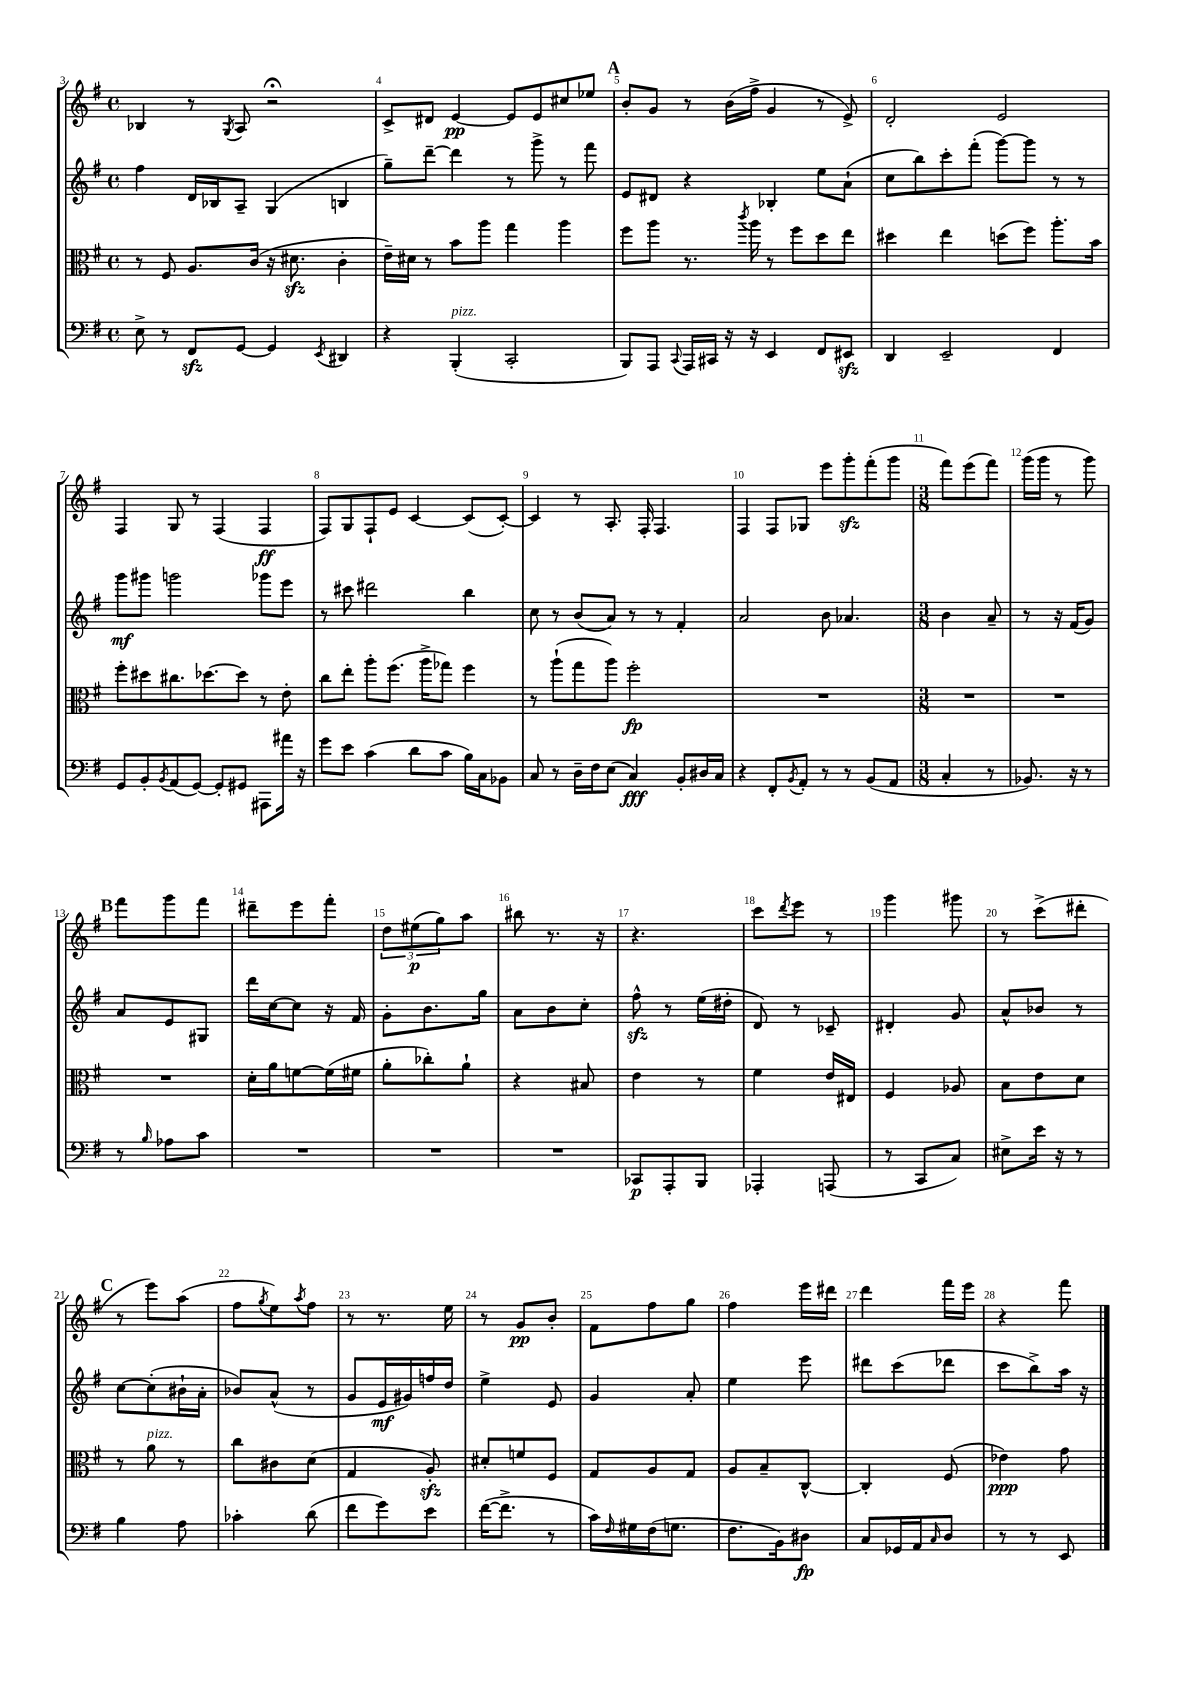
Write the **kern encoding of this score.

**kern	**dynam	**kern	**dynam	**kern	**dynam	**kern	**dynam
*part4	*part4	*part3	*part3	*part2	*part2	*part1	*part1
*staff4	*staff4	*staff3	*staff3	*staff2	*staff2	*staff1	*staff1
*clefF4	*	*clefC3	*	*clefG2	*	*clefG2	*
*k[f#]	*	*k[f#]	*	*k[f#]	*	*k[f#]	*
*M4/4	*	*M4/4	*	*M4/4	*	*M4/4	*
*met(c)	*	*met(c)	*	*met(c)	*	*met(c)	*
=3	=3	=3	=3	=3	=3	=3	=3
8E^\	.	8r	.	4ff#\	.	4B-X/	.
8r	.	8F#/	.	.	.	.	.
8FF#zz/L	.	8.A/L	.	16d/LL	.	8r	.
.	.	.	.	16B-X/J	.	.	.
.	.	.	.	.	.	8qG/	.
[8GG/J	.	.	.	8A~/J	.	8A/	.
.	.	(16c/Jk	.	.	.	.	.
4GG/]	.	16r	.	(4G/	.	2r;<	.
.	.	8.d#Xzz\	.	.	.	.	.
8qEE/	.	.	.	.	.	.	.
4DD#X/	.	4c'\	.	4Bn/	.	.	.
=4	=4	=4	=4	=4	=4	=4	=4
4r	.	16e~\LL)	.	8gg~\L)	.	8c^/L	.
.	.	16d#X\JJ	.	.	.	.	.
.	.	8r	.	[8ddd~\J	.	8d#X/J	.
!LO:TX:a:i:t=pizz.	!	!	!	!	!	!	!
(4BBB'/	.	8b\L	.	4ddd\]	.	[4e/	pp
.	.	8aa\J	.	.	.	.	.
2CC'/	.	4gg\	.	8r	.	8e/L]	.
.	.	.	.	8ggg^\	.	8e/	.
.	.	4aa\	.	8r	.	8cc#X/	.
.	.	.	.	8fff#\	.	8ee-X/J	.
!!LO:REH:place=s1:t=A
=5	=5	=5	=5	=5	=5	=5	=5
8BBB/L)	.	8ff#\L	.	8e/L	.	8b'/L	.
8AAA/J	.	8aa\J	.	8d#X/J	.	8g/J	.
8qqCC/	.	.	.	.	.	.	.
16AAA/LL	.	8.r	.	4r	.	8r	.
16CC#X/JJ	.	.	.	.	.	.	.
16r	.	.	.	.	.	(16b\LL	.
.	.	8qccc/	.	.	.	.	.
16r	.	16aa\	.	.	.	16ff#^\JJ	.
4EE/	.	8r	.	4B-X'/	.	4g/	.
.	.	8ff#\L	.	.	.	.	.
8FF#/L	.	8dd\	.	8ee\L	.	8r	.
8EE#Xzz/J	.	8ee\J	.	(8a`\J	.	8e^/)	.
=6	=6	=6	=6	=6	=6	=6	=6
4DD/	.	4dd#X\	.	8cc\L	.	2d'/	.
.	.	.	.	8bb\)	.	.	.
2EE~/	.	4ee\	.	8ccc'\	.	.	.
.	.	.	.	(8fff#'\J	.	.	.
.	.	(8ddn\L	.	[8ggg\L)	.	2e/	.
.	.	8ff#\J)	.	8ggg\J]	.	.	.
4FF#/	.	8.aa'\L	.	8r	.	.	.
.	.	.	.	8r	.	.	.
.	.	16b\Jk	.	.	.	.	.
!!LO:LB:g=z
=7	=7	=7	=7	=7	=7	=7	=7
8GG/L	.	8ff#'\L	.	8ggg\L	mf	4F#/	.
8BB'/	.	8dd#X\	.	8ggg#X\J	.	.	.
8qBB/	.	.	.	.	.	.	.
(8AA/	.	8.cc#X\	.	2gggn\	.	8G/	.
[8GG/J)	.	.	.	.	.	8r	.
.	.	[8.dd-X\	.	.	.	.	.
8GG'/L]	.	.	.	.	.	(4F#/	.
8GG#X/J	.	8dd-\J]	.	.	.	.	.
8AAA#X\L	.	8r	.	8ggg-X\L	.	4F#/	ff
16a#X\Jk	.	8e'\	.	8eee\J	.	.	.
16r	.	.	.	.	.	.	.
=8	=8	=8	=8	=8	=8	=8	=8
8g\L	.	8cc\L	.	8r	.	8F#/L)	.
8e\J	.	8ee'\J	.	8ccc#X\	.	8G/	.
(4c\	.	8aa'\L	.	2ddd#X\	.	8F#`/	.
.	.	(8.ff#\J	.	.	.	8e/J	.
8d\L	.	.	.	.	.	[4c/	.
.	.	16aa^\KL	.	.	.	.	.
8c\J	.	8gg-X\J)	.	.	.	.	.
16B\LL)	.	4ff#\	.	4bb\	.	(8c/L]	.
16C\J	.	.	.	.	.	.	.
8BB-X\J	.	.	.	.	.	[8c'/J)	.
=9	=9	=9	=9	=9	=9	=9	=9
8C/	.	8r	.	8cc\	.	4c/]	.
8r	.	(8aa`\L	.	8r	.	.	.
16D~\LL	.	8gg\	.	(8b/L	.	8r	.
16F#\J	.	.	.	.	.	.	.
(8E\J	.	8aa\J)	.	8a/J)	.	8.A'/	.
4C/)	fff	2ff#'\	fp	8r	.	.	.
.	.	.	.	.	.	16F#'/	.
.	.	.	.	8r	.	4.F#/	.
8BB'/L	.	.	.	4f#'/	.	.	.
16D#X/L	.	.	.	.	.	.	.
16C/JJ	.	.	.	.	.	.	.
=10	=10	=10	=10	=10	=10	=10	=10
4r	.	1r	.	2a/	.	4F#/	.
8FF#'/L	.	.	.	.	.	8F#/L	.
8qBB/	.	.	.	.	.	.	.
8AA'/J	.	.	.	.	.	8G-X/J	.
8r	.	.	.	8b\	.	8eee\L	.
8r	.	.	.	4.a-X/	.	8gggzz'\	.
(8BB/L	.	.	.	.	.	(8fff#'\	.
8AA/J	.	.	.	.	.	8ggg\J	.
=11	=11	=11	=11	=11	=11	=11	=11
*M3/8	*	*M3/8	*	*M3/8	*	*M3/8	*
4C'/	.	4.r	.	4b\	.	8fff#\L)	.
.	.	.	.	.	.	(8eee\	.
8r	.	.	.	8a~/	.	8fff#\J)	.
=12	=12	=12	=12	=12	=12	=12	=12
8.BB-X/)	.	4.r	.	8r	.	(16ggg\LL	.
.	.	.	.	.	.	16ggg\JJ	.
.	.	.	.	16r	.	8r	.
16r	.	.	.	(16f#/KL	.	.	.
8r	.	.	.	8g/J)	.	8ggg\)	.
!!LO:LB:g=z
!!LO:REH:place=s1:t=B
=13	=13	=13	=13	=13	=13	=13	=13
8r	.	4.r	.	8a/L	.	8fff#\L	.
16qqB/	.	.	.	.	.	.	.
8A-X\L	.	.	.	8e/	.	8ggg\	.
8c\J	.	.	.	8G#X/J	.	8fff#\J	.
=14	=14	=14	=14	=14	=14	=14	=14
4.r	.	16d'\LL	.	16ddd\LL	.	8ddd#X~\L	.
.	.	16a\J	.	[16cc\J	.	.	.
.	.	[8fn\	.	8cc\J]	.	8eee\	.
.	.	(16f\L]	.	16r	.	8fff#'\J	.
.	.	16f#X\JJ	.	16f#/	.	.	.
=15	=15	=15	=15	=15	=15	=15	=15
4.r	.	8a'\L	.	8g'\L	.	12dd\L	.
.	.	.	.	.	.	(12ee#X\	p
.	.	8cc-X'\)	.	8.b\	.	.	.
.	.	.	.	.	.	12gg\)	.
.	.	8a`\J	.	.	.	8aa\J	.
.	.	.	.	16gg\Jk	.	.	.
=16	=16	=16	=16	=16	=16	=16	=16
4.r	.	4r	.	8a\L	.	8bb#X\	.
.	.	.	.	8b\	.	8.r	.
.	.	8B#X/	.	8cc'\J	.	.	.
.	.	.	.	.	.	16r	.
=17	=17	=17	=17	=17	=17	=17	=17
8CC-X/L	p	4e\	.	8ff#zz^^\	.	4.r	.
8AAA'/	.	.	.	8r	.	.	.
8BBB/J	.	8r	.	(16ee\LL	.	.	.
.	.	.	.	16dd#X'\JJ	.	.	.
=18	=18	=18	=18	=18	=18	=18	=18
4AAA-X'/	.	4f#\	.	8d/)	.	8ccc\L	.
.	.	.	.	.	.	8qddd/	.
.	.	.	.	8r	.	8eee\J	.
(8AAAn/	.	16e/LL	.	8c-X~/	.	8r	.
.	.	16E#X/JJ	.	.	.	.	.
=19	=19	=19	=19	=19	=19	=19	=19
8r	.	4F#/	.	4d#X'/	.	4ggg\	.
8CC/L	.	.	.	.	.	.	.
8C/J)	.	8A-X/	.	8g/	.	8ggg#X\	.
=20	=20	=20	=20	=20	=20	=20	=20
8E#X^\L	.	8B\L	.	8a^^/L	.	8r	.
16e\Jk	.	8e\	.	8b-X/J	.	(8ccc^\L	.
16r	.	.	.	.	.	.	.
8r	.	8d\J	.	8r	.	8ddd#X'\J	.
!!LO:LB:g=z
!!LO:REH:place=s1:t=C
=21	=21	=21	=21	=21	=21	=21	=21
4B\	.	8r	.	[8cc\L	.	8r	.
!	!	!LO:TX:a:i:t=pizz.	!	!	!	!	!
.	.	8a\	.	(8cc'\]	.	8eee\L)	.
8A\	.	8r	.	16b#X`\L	.	(8aa\J	.
.	.	.	.	16a'\JJ	.	.	.
=22	=22	=22	=22	=22	=22	=22	=22
4c-X'\	.	8cc\L	.	8b-X/L)	.	8ff#\L	.
.	.	.	.	.	.	8qgg/	.
.	.	8c#X\	.	(8a^^/J	.	8ee\)	.
.	.	.	.	.	.	8qaa/	.
(8d\	.	(8d\J	.	8r	.	8ff#\J	.
=23	=23	=23	=23	=23	=23	=23	=23
8f#\L	.	4G/	.	8g/L	.	8r	.
8g\)	.	.	.	16e/L	mf	8.r	.
.	.	.	.	16g#X/)	.	.	.
8e\J	.	8Azz'/)	.	16ffn/	.	.	.
.	.	.	.	16dd/JJ	.	16ee\	.
=24	=24	=24	=24	=24	=24	=24	=24
([16f#\KL	.	8d#X'/L	.	4ee^\	.	8r	.
8.f#^\J]	.	.	.	.	.	.	.
.	.	8fn/	.	.	.	8g/L	pp
8r	.	8F#/J	.	8e/	.	8b'/J	.
=25	=25	=25	=25	=25	=25	=25	=25
16c\LL)	.	8G/L	.	4g/	.	8f#\L	.
16qqF#/	.	.	.	.	.	.	.
16G#X\	.	.	.	.	.	.	.
(16F#\J	.	8A/	.	.	.	8ff#\	.
8.Gn\J	.	.	.	.	.	.	.
.	.	8G/J	.	8a'/	.	8gg\J	.
=26	=26	=26	=26	=26	=26	=26	=26
8.F#\L	.	8A/L	.	4ee\	.	4ff#\	.
.	.	8B~/	.	.	.	.	.
16BB\k)	.	.	.	.	.	.	.
8D#X\J	fp	[8C^^/J	.	8eee\	.	16eee\LL	.
.	.	.	.	.	.	16ddd#X\JJ	.
=27	=27	=27	=27	=27	=27	=27	=27
8C/L	.	4C'/]	.	8ddd#X\L	.	4ddd\	.
16GG-X/L	.	.	.	(8ccc\	.	.	.
16AA/J	.	.	.	.	.	.	.
16qqC/	.	.	.	.	.	.	.
8D/J	.	(8F#/	.	8ddd-X\J	.	16fff#\LL	.
.	.	.	.	.	.	16eee\JJ	.
=28	=28	=28	=28	=28	=28	=28	=28
8r	.	4e-X\)	ppp	8ccc\L	.	4r	.
8r	.	.	.	8bb^\)	.	.	.
8EE/	.	8g\	.	16aa\Jk	.	8fff#\	.
.	.	.	.	16r	.	.	.
==	==	==	==	==	==	==	==
*-	*-	*-	*-	*-	*-	*-	*-
